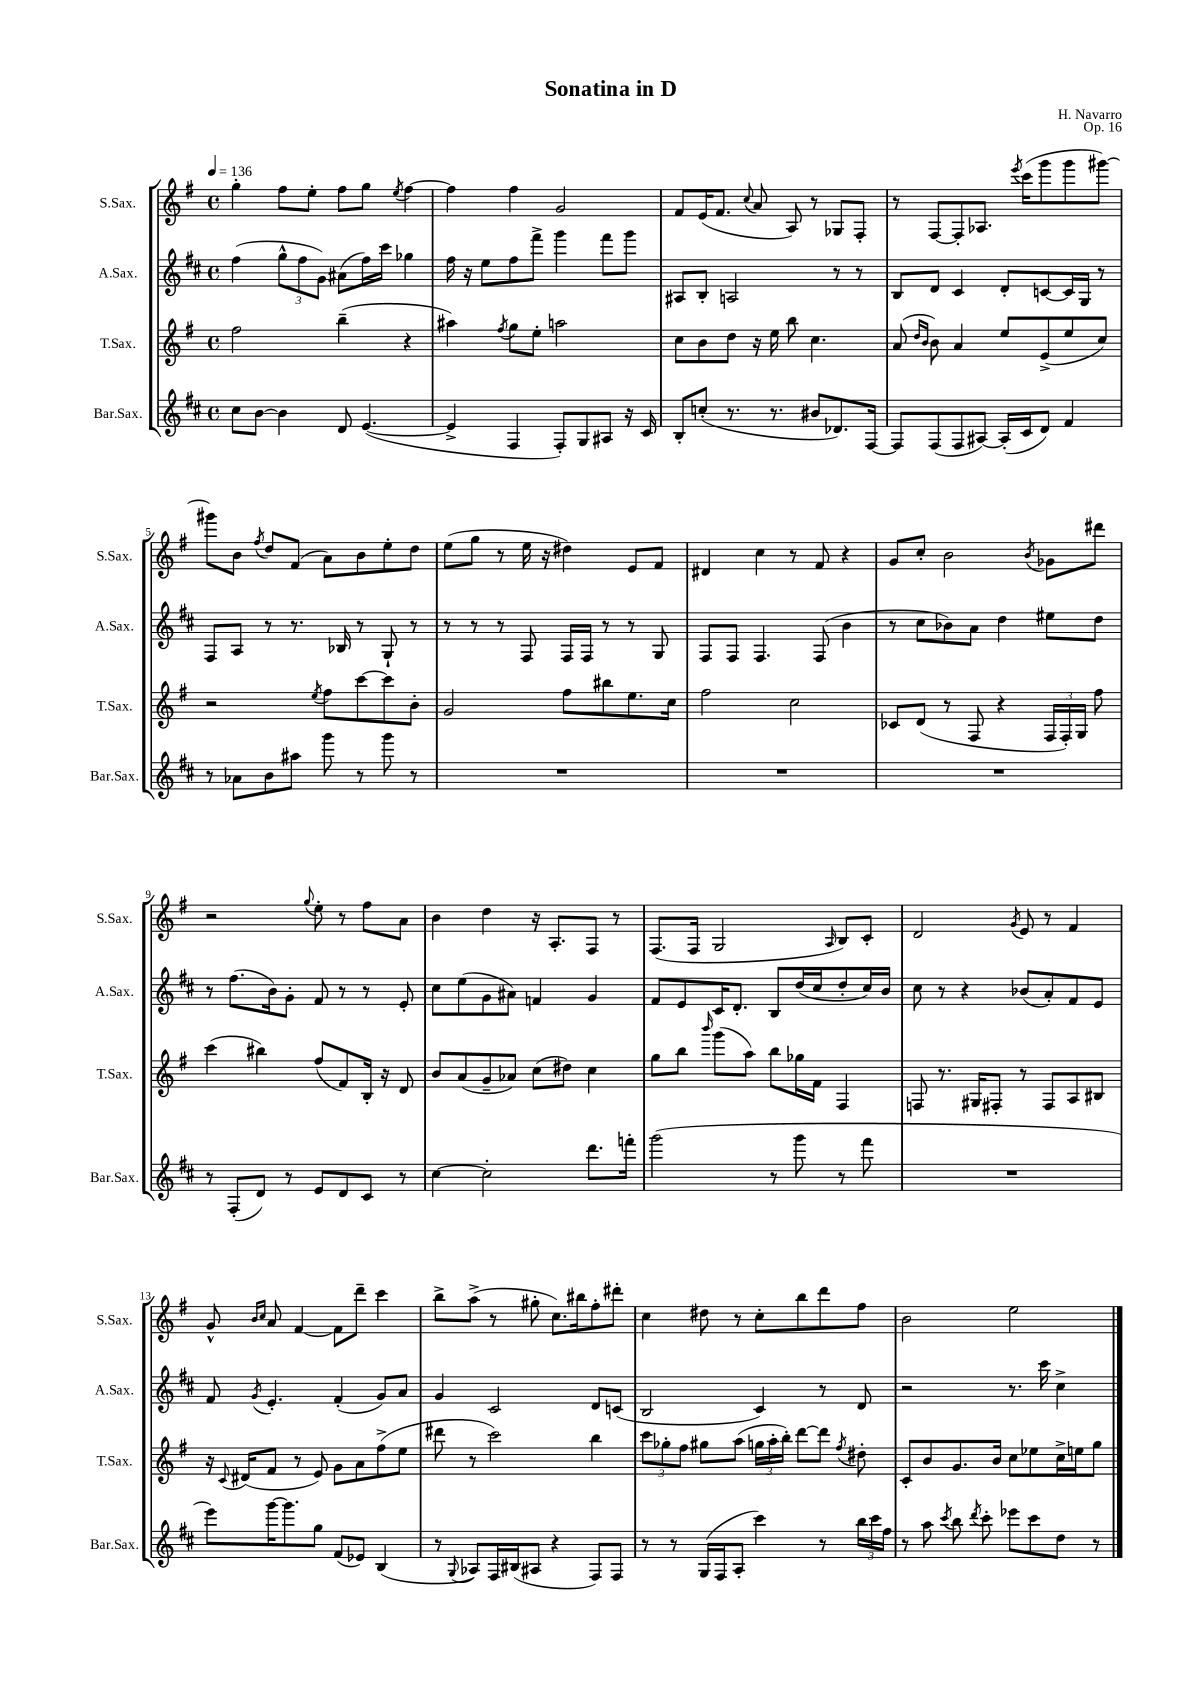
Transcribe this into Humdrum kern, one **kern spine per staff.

**kern	**kern	**kern	**kern
*staff4	*staff3	*staff2	*staff1
*clefG2	*clefG2	*clefG2	*clefG2
*k[f#c#]	*k[f#]	*k[f#c#]	*k[f#]
*M4/4	*M4/4	*M4/4	*M4/4
*met(c)	*met(c)	*met(c)	*met(c)
*MM136	*MM136	*MM136	*MM136
8cc#	2ff#	(4ff#	4gg'
[8b	.	.	.
4b]	.	12gg^^	8ff#
.	.	12ff#	.
.	.	.	8ee'
.	.	12g)	.
8d	(4bb~	(8a#	8ff#
([4.e	.	16ff#)	8gg
.	.	16ccc#	.
.	.	.	8qee
.	4r	4gg-	[4ff#
=	=	=	=
4e^]	4aa#)	16ff#	4ff#]
.	.	16r	.
.	.	8ee	.
.	8qff#	.	.
4F#	8gg	8ff#	4ff#
.	8ee'	8fff#^	.
8F#')	2aa	4ggg	2g
8G	.	.	.
8A#	.	8fff#	.
16r	.	8ggg	.
16c#	.	.	.
=	=	=	=
8B'	8cc	8A#	8f#
(8cc'	8b	8B'	(16e
.	.	.	8.f#
8.r	8dd	2A	.
.	.	.	8qqcc
.	16r	.	8a
8.r	16ee	.	.
.	8bb	.	8A)
8b#	4.cc	.	8r
8.d-)	.	8r	8G-
.	.	8r	8F#'
[16F#	.	.	.
=	=	=	=
8F#]	(8a	8B	8r
.	16qqdd	.	.
.	16qqb	.	.
(8F#	8b)	8d	[8F#
8F#	4a	4c#	8F#']
[8A#)	.	.	8.A-
(16A#']	8ee	8d'	.
.	.	.	8qeee
16c#	.	.	(16ccc
8d)	(8e^	[8c	8ggg
4f#	8ee	16c]	8ggg
.	.	16G	.
.	8cc)	8r	[8ggg#)
=	=	=	=
8r	2r	8F#	8ggg#]
8a-	.	8A	8b
.	.	.	8qff#
8b	.	8r	8dd
8aa#	.	8.r	(8f#
.	8qee	.	.
8ggg	8ff#	.	8a)
.	.	16B-	.
8r	[8ccc	8r	8b
8ggg	8ccc]	8G`	8ee'
8r	8b'	8r	8dd
=	=	=	=
1r	2g	8r	(8ee
.	.	8r	8gg
.	.	8r	8r
.	.	8F#	16ee
.	.	.	16r
.	8ff#	16F#	4dd#)
.	.	16F#	.
.	8bb#	8r	.
.	8.ee	8r	8e
.	.	8G	8f#
.	16cc	.	.
=	=	=	=
1r	2ff#	8F#	4d#
.	.	8F#	.
.	.	4.F#	4cc
.	2cc	.	8r
.	.	(8F#	8f#
.	.	4b	4r
=	=	=	=
1r	8c-	8r	8g
.	(8d	8cc#	8cc'
.	8r	8b-)	2b
.	8F#	8a	.
.	4r	4dd	.
.	.	.	8qb
.	24F#	8ee#	8g-
.	24F#')	.	.
.	24G	.	.
.	8ff#	8dd	8ddd#
=	=	=	=
8r	(4ccc	8r	2r
(8F#'	.	(8.ff#	.
8d)	4bb#)	.	.
.	.	16b)	.
8r	.	8g'	.
.	.	.	8qqgg
8e	(8ff#	8f#	8ee'
8d	8f#)	8r	8r
8c#	16B'	8r	8ff#
.	16r	.	.
8r	8d	8e'	8a
=	=	=	=
[4cc#	8b	8cc#	4b
.	(8a	(8ee	.
2cc#']	8g~	8g	4dd
.	8a-)	8a#)	.
.	(8cc	4f	16r
.	.	.	8.A'
.	8dd#)	.	.
8.ddd	4cc	4g	8F#
.	.	.	8r
16fff'	.	.	.
=	=	=	=
(2ggg	8gg	8f#	(8.F#
.	8bb	8e	.
.	.	.	16F#
.	16qqbbb	.	.
.	(8ggg	16c#	2G
.	.	8.d'	.
.	8aa)	.	.
8r	8bb	8B	.
8ggg	16gg-	(16dd	.
.	16f#	16cc#	.
.	.	.	16qqA
8r	4F#	8dd'	8B)
8fff#	.	16cc#)	8c'
.	.	16b	.
=	=	=	=
1r	8F	8cc#	2d
.	8.r	8r	.
.	.	4r	.
.	16G#	.	.
.	8F#'	.	.
.	.	.	8qg
.	8r	(8b-	8e
.	8F#	8a')	8r
.	8A	8f#	4f#
.	8B#	8e	.
=	=	=	=
8eee)	16r	8f#	8g^^
.	8qqc	.	.
.	(16d#	.	.
.	.	.	16qqb
.	.	8qg	16qqcc
[16ggg	8f#	4.e'	8a
8.ggg]	.	.	.
.	8r	.	[4f#
8gg	8e)	.	.
(8f#	8g	(4f#'	8f#]
8e-)	8a	.	8ddd~
(4B	(8ff#^	8g)	4ccc
.	8ee	8a	.
=	=	=	=
8r	8ddd#	4g	8bb^
8qqG	.	.	.
8A-)	8r	.	(8aa^
16F#	2ccc)	2c#	8r
(16B#	.	.	.
8A#	.	.	8gg#'
4r	.	.	8.cc)
.	.	.	16bb#
8F#)	4bb	8d	8ff#'
8F#	.	(8c	8ddd#'
=	=	=	=
8r	12ccc	2B	4cc
.	12gg-'	.	.
8r	.	.	.
.	12ff#	.	.
(16G	8gg#	.	8dd#
16F#	.	.	.
8A'	(8aa	.	8r
4ccc#)	24gg	4c#)	8cc'
.	24aa'	.	.
.	24bb')	.	.
.	[8ddd	.	8bb
8r	8ddd]	8r	8ddd
.	8qff#	.	.
24bb	8dd#'	8d	8ff#
24ccc#	.	.	.
24ff#	.	.	.
=	=	=	=
8r	8c'	2r	2b
8aa	8b	.	.
8qccc#	.	.	.
8bb	8.g	.	.
8qddd	.	.	.
8ccc#'	.	.	.
.	16b	.	.
8eee-	8cc	8.r	2ee
8ccc#	8ee-	.	.
.	.	16ccc#	.
8dd	16cc^	4cc#^	.
.	16ee	.	.
8r	8gg	.	.
==	==	==	==
*-	*-	*-	*-
